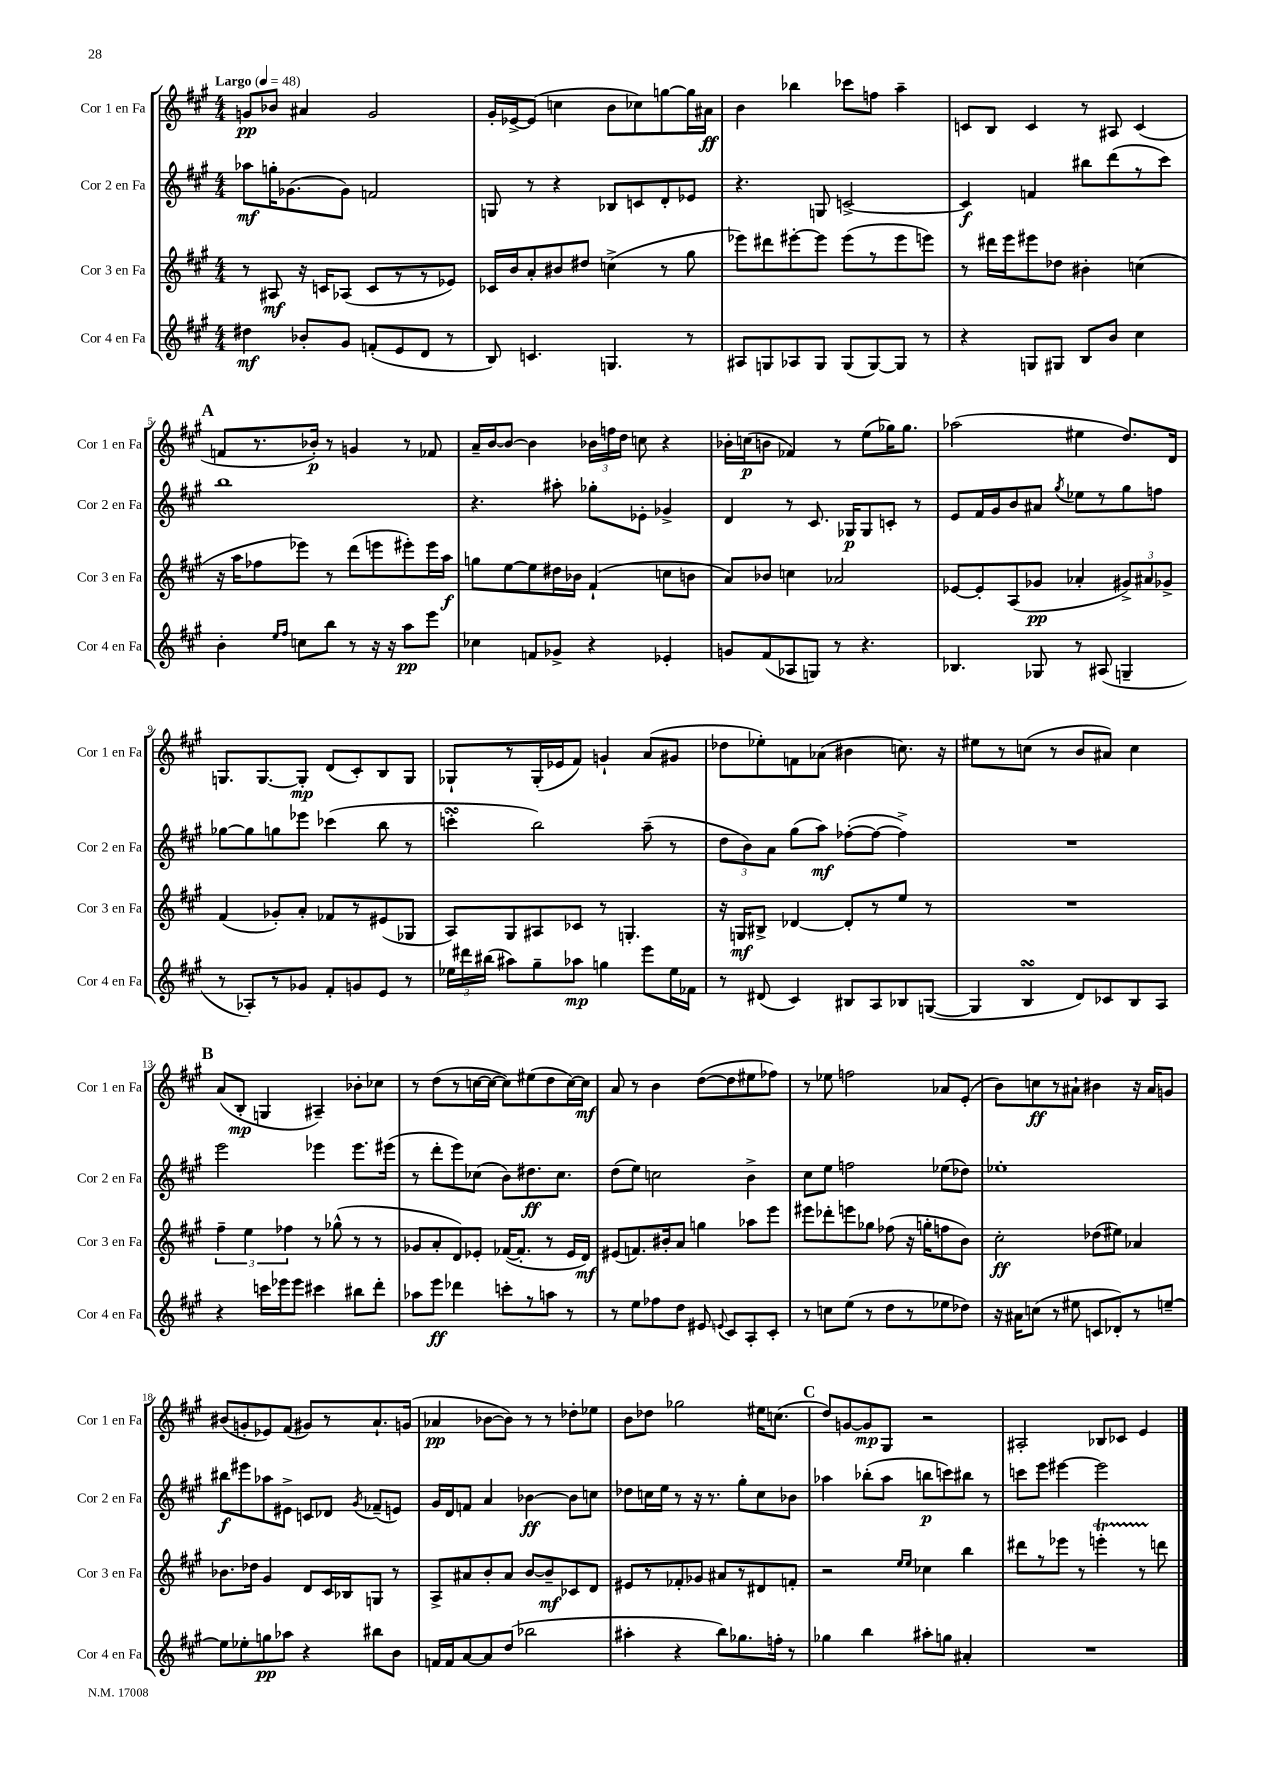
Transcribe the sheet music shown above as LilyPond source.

<<
\new StaffGroup <<
\new Staff = "s0" \with { instrumentName = "Cor 1 en Fa" shortInstrumentName = "Cor 1 en Fa" } {
    \clef treble \key a \major \numericTimeSignature \time 4/4 \tempo "Largo" 4 = 48
    \autoBeamOff g'8[\pp bes'8] ais'4 g'2 |
    gis'16[-. ees'16~-> ees'8]( c''4 b'8[ ces''8) g''8~ g''16 ais'16]\ff |
    b'4 bes''4 ces'''8[ f''8] a''4-- |
    c'8[ b8] c'4 r8 ais8 c'4( |
    \mark \markup { \bold "A" } f'8[ r8. bes'16]-.\p) r8 g'4 r8 fes'8 |
    a'16[-- b'16~ b'8]~ b'4 \tuplet 3/2 { bes'16[ f''16 d''16] } c''8 r4 |
    bes'16[-. c''16\p( b'8] fes'4) r8 e''8[( ges''16) ges''8.] |
    aes''2( eis''4 d''8.[) d'16] |
    g8.[ g8.~ g8]-.\mp d'8[( cis'8-.) b8 g8] |
    ges8[-! r8 ges16-.( ees'16 fis'8]) g'4-! a'8[( gis'8] |
    des''8[ ees''8-.) f'8 aes'8]( bis'4 c''8.) r16 |
    eis''8[ r8 c''8]( r8 b'8[ ais'8]) c''4 |
    \mark \markup { \bold "B" } a'8[( b8]-.\mp g4 ais4--) bes'8[-. ces''8] |
    r8 d''8[( r8 c''16~ c''16]~ c''8[) eis''8( d''8 c''16~) c''16]\mf |
    a'8 r8 b'4 d''8[~( d''8 eis''8 fes''8]) |
    r8 ees''8 f''2 aes'8[ e'8]-.( |
    b'8[) c''8\ff r8 ais'8]-! bis'4 r16 ais'16[ g'8] |
    bis'8[( g'8-. ees'8) fis'8]( gis'8[) r8 a'8.-! g'16]( |
    aes'4\pp bes'8[~ bes'8]) r8 r8 des''8[-. ees''8] |
    b'8[ des''8] ges''2 eis''16[ c''8.]( |
    \mark \markup { \bold "C" } d''8[) g'8~ g'8\mp gis8] r2 |
    ais2-. bes8[ ces'8] e'4 \bar "|." |
}
\new Staff = "s1" \with { instrumentName = "Cor 2 en Fa" shortInstrumentName = "Cor 2 en Fa" } {
    \clef treble \key a \major \numericTimeSignature \time 4/4
    \autoBeamOff aes''8[\mf g''16-. ges'8.( ges'8]) f'2 |
    g8 r8 r4 bes8[ c'8 d'8-. ees'8] |
    r4. g8 c'2~-> |
    c'4\f f'4 bis''8[ d'''8( r8 cis'''8]) |
    \mark \markup { \bold "A" } b''1 |
    r4. ais''8-. ges''8[-. ees'8]-. ges'4-> |
    d'4 r8 cis'8. ges16[\p ges8 c'8]-. r8 |
    e'8[ fis'16 gis'16 b'8 ais'8] \acciaccatura { gis''8 } ees''8[ r8 gis''8 f''8] |
    ges''8[~ ges''8 g''8 ees'''8] ces'''4( b''8 r8 |
    c'''4-.\turn b''2) a''8--( r8 |
    \tuplet 3/2 { d''8[ b'8) a'8] } gis''8[( a''8]\mf) fes''8[~-.( fes''8]~ fes''4->) |
    R1 |
    \mark \markup { \bold "B" } e'''2 ees'''4 ees'''8.[ eis'''16]( |
    r8 d'''8[-. e'''8) ces''8]( b'8[) dis''8.\ff ces''8.] |
    d''8[( e''8]) c''2 b'4-> |
    cis''8[ e''8] f''2 ees''8[( des''8]) |
    ees''1-. |
    bis''8[\f eis'''8 aes''8 eis'8]-> c'8[ des'8] \acciaccatura { gis'8 } fes'8[--( e'8]) |
    gis'16[ d'16 f'8] a'4 bes'4~\ff bes'8[ c''8] |
    des''8[ c''16 e''16] r8 r16 r8. gis''8[-. c''8 bes'8] |
    \mark \markup { \bold "C" } aes''4 bes''8[-.( aes''8] b''8[\p c'''8) bis''8] r8 |
    c'''8[ e'''8] eis'''4~ eis'''2 \bar "|." |
}
\new Staff = "s2" \with { instrumentName = "Cor 3 en Fa" shortInstrumentName = "Cor 3 en Fa" } {
    \clef treble \key a \major \numericTimeSignature \time 4/4
    \autoBeamOff r8 ais8\mf r16 c'16[ aes8]( c'8[ r8 r8 ees'8]) |
    ces'16[ b'16 a'8-. bis'8 dis''8] c''4->( r8 gis''8 |
    ees'''8[) dis'''8 eis'''8~-. eis'''8] eis'''8[( r8 eis'''8 e'''8]) |
    r8 dis'''16[ e'''16 eis'''8 des''8] bis'4-. c''4( |
    \mark \markup { \bold "A" } r16 a''16[ fes''8 ees'''8]) r8 d'''8[( e'''8 eis'''8-.) eis'''16 a''16]\f |
    g''8[ e''8~ e''8 dis''16 bes'16] fis'4-!( c''8[ b'8] |
    a'8[) bes'8] c''4 aes'2 |
    ees'8[~ ees'8-. a8( ges'8]\pp aes'4-. \tuplet 3/2 { gis'8[->) ais'8 ges'8]-> } |
    fis'4( ges'8[-.) a'8]-. fes'8[ r8 eis'8( ges8] |
    a8[) gis8 ais8 ces'8] r8 g4.-. |
    r16 g16[\mf bis8]-> des'4~ des'8[-. r8 e''8] r8 |
    R1 |
    \mark \markup { \bold "B" } \tuplet 3/2 { fis''4-- e''4 fes''4 } r8 ges''8-^( r8 r8 |
    ges'8[ a'8-. d'8) ees'8]-. fes'16[~( fes'8.]-. r8 ees'16[ d'16]\mf) |
    eis'8[( f'8.) bis'16-. a'8] g''4 aes''8[ e'''8] |
    eis'''8[ des'''8-. e'''8 ges''8] fes''8( r16 g''16[-. f''8 b'8]) |
    cis''2-.\ff des''8[( eis''8]) aes'4 |
    bes'8.[ des''16] gis'4 d'8[ cis'16 bes16 g8] r8 |
    a8[-> ais'8 b'8-. ais'8] b'8[~ b'8--\mf ces'8 d'8] |
    eis'8[ r8 fes'8-. ges'8] ais'8[ r8 dis'8 f'8]-. |
    \mark \markup { \bold "C" } r2 \grace { e''16[ e''16] } ces''4 b''4 |
    dis'''8[ r8 ees'''8] r8 e'''4-.\startTrillSpan r8 d'''8\stopTrillSpan \bar "|." |
}
\new Staff = "s3" \with { instrumentName = "Cor 4 en Fa" shortInstrumentName = "Cor 4 en Fa" } {
    \clef treble \key a \major \numericTimeSignature \time 4/4
    \autoBeamOff dis''4\mf bes'8[-. gis'8] f'8[-.( e'8 d'8] r8 |
    b8) c'4. g4. r8 |
    ais8[ g8 aes8 g8] g8[( g8~) g8] r8 |
    r4 g8[ gis8] b8[ b'8] cis''4 |
    \mark \markup { \bold "A" } b'4-. \grace { e''16[ fis''16] } c''8[ b''8] r8 r16 r16 a''8[\pp e'''8] |
    ces''4 f'8[ ges'8]-> r4 ees'4-. |
    g'8[ fis'8( aes8 g8]) r8 r4. |
    bes4. ges8 r8 ais8( g4-- |
    r8 aes8[-.) r8 ges'8] fis'8[-. g'8 e'8] r8 |
    \tuplet 3/2 { ees''16[ dis'''16 bis''16]( } ais''8[) gis''8-- aes''8]\mp g''4 e'''8[ ees''16 fes'16] |
    r8 dis'8( cis'4) bis8[ a8 bes8 g8]~( |
    g4 b4\turn d'8[) ces'8 b8 a8] |
    \mark \markup { \bold "B" } r4 c'''16[ ees'''16 ees'''8] cis'''4 bis''8[ d'''8]-. |
    aes''8[ e'''8]\ff des'''4 c'''8[-. r8 a''8] r8 |
    r8 e''8[ fes''8 d''8] eis'8 \appoggiatura { e'8 } cis'8[ a8-. cis'8]-. |
    r8 c''8[ e''8]( r8 d''8[ r8 ees''8 des''8]) |
    r16 ais'16[ c''8]( r8 eis''8 c'8[ des'8-.) r8 e''8]~-- |
    e''8[ ees''8-. g''8\pp aes''8] r4 bis''8[ b'8] |
    f'16[ f'16 a'8~ a'8 d''8]( bes''2 |
    ais''4-. r4 b''8[) ges''8. f''16]-. r8 |
    \mark \markup { \bold "C" } ges''4 b''4 ais''8[-. g''8] ais'4-. |
    R1 \bar "|." |
}
>>
>>
